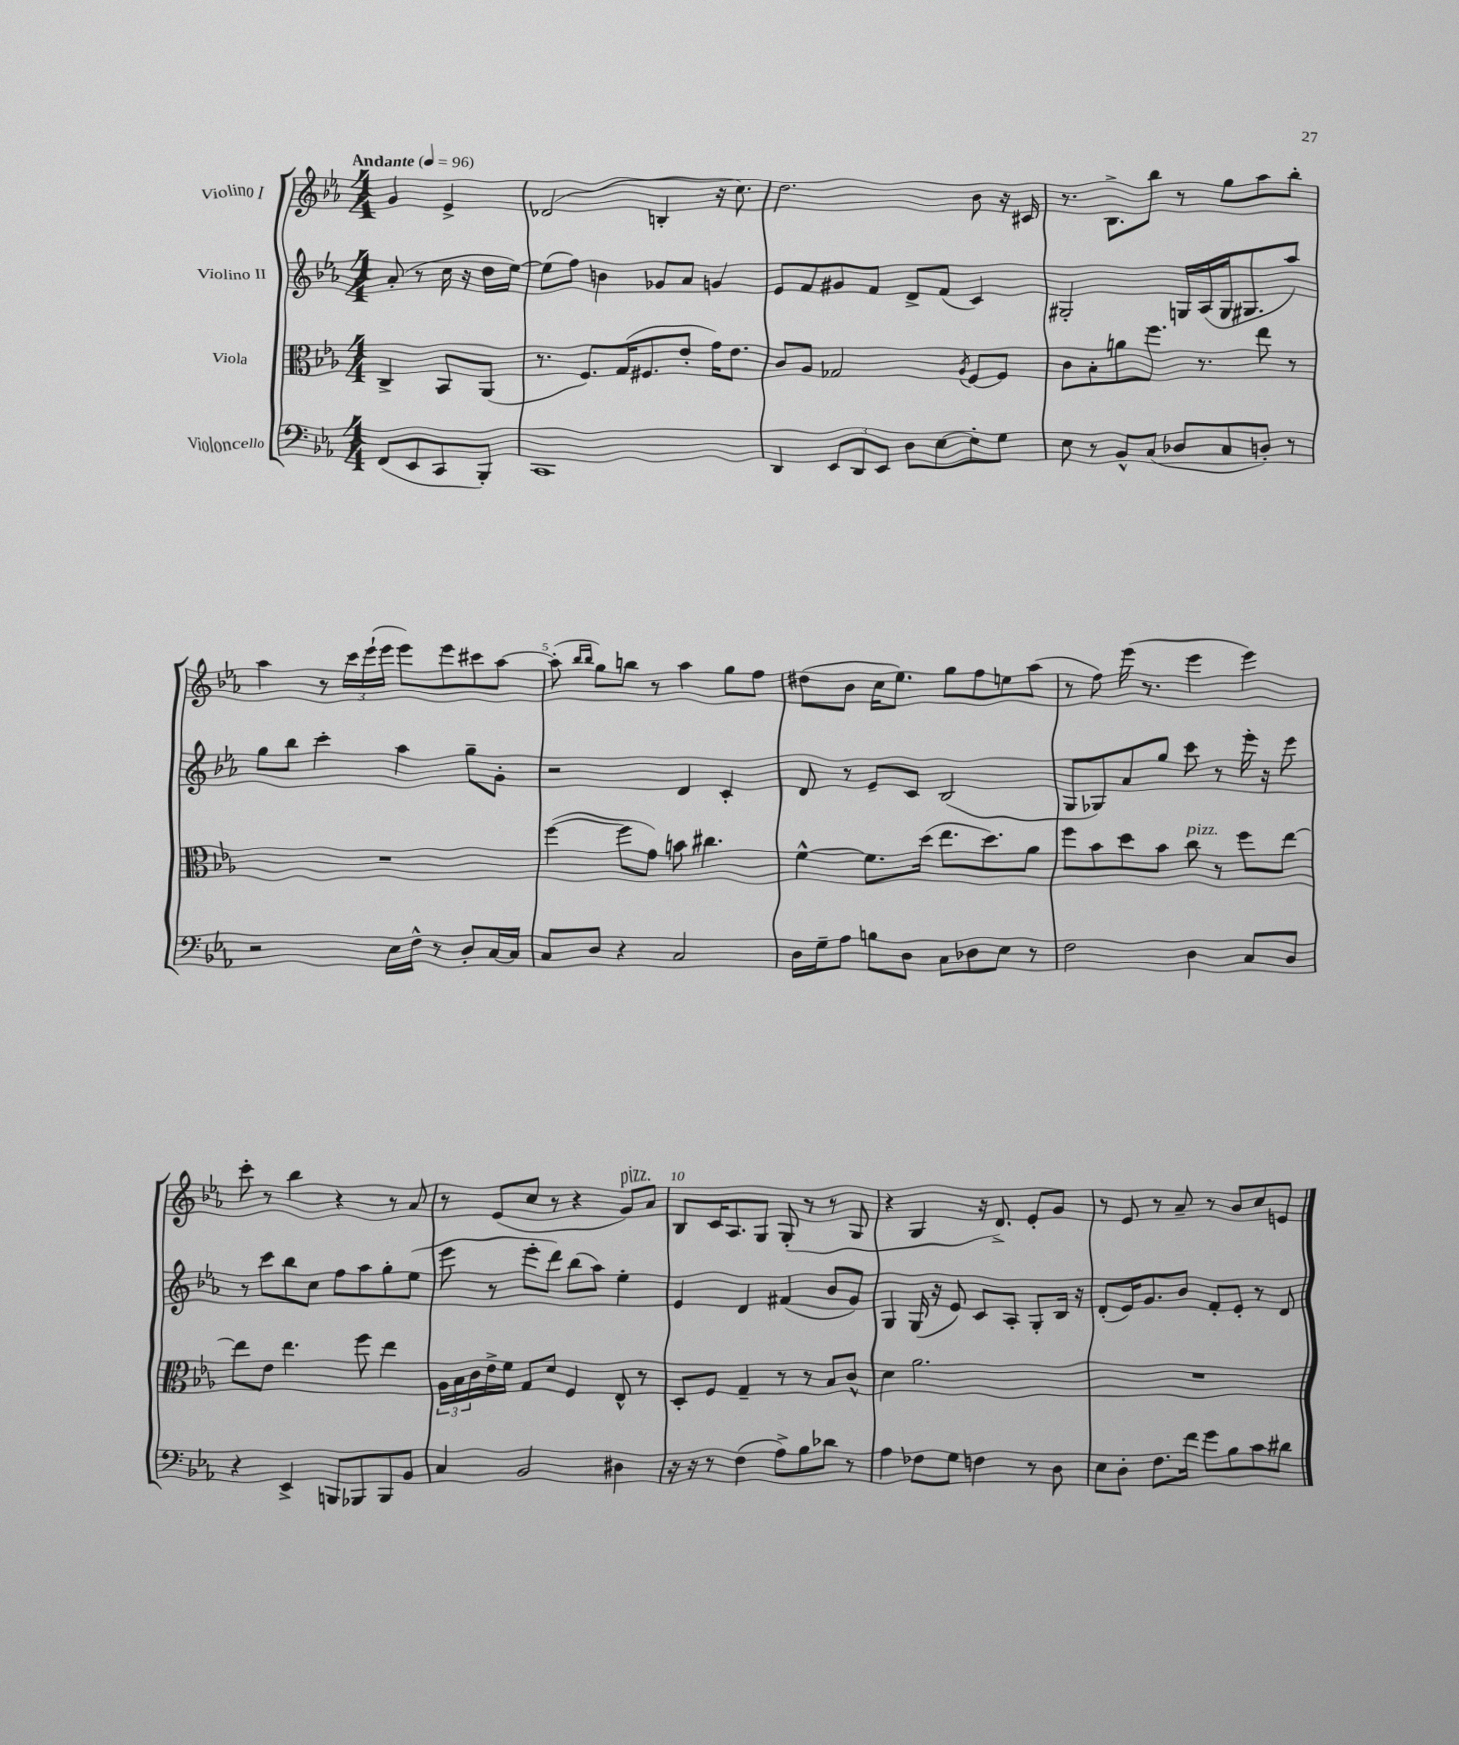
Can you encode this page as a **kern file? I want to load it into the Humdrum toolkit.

**kern	**kern	**kern	**kern
*staff4	*staff3	*staff2	*staff1
*clefF4	*clefC3	*clefG2	*clefG2
*k[b-e-a-]	*k[b-e-a-]	*k[b-e-a-]	*k[b-e-a-]
*M4/4	*M4/4	*M4/4	*M4/4
*MM96	*MM96	*MM96	*MM96
(8FF	4C^	(8a-'	4g
8EE-	.	8r	.
8CC	8BB-	16cc	4e-^
.	.	16r	.
8BBB-')	(8AA-	16dd	.
.	.	[16ee-)	.
=	=	=	=
1CC	8.r	(8ee-]	(2d-
.	.	8ff)	.
.	8.F)	.	.
.	.	4b	.
.	(16G	.	.
.	8.F#	.	.
.	.	8g-	4B'
.	8e-'	8a-	.
.	16g)	4g	16r
.	8.e-	.	8.cc)
=	=	=	=
4DD	8c	8e-	2.dd
.	8A-	8f	.
12EE-	2G-	8g#	.
12DD	.	.	.
.	.	8f	.
12EE-	.	.	.
8D	.	8d^	.
[8E-	.	(8f	.
.	8qA-	.	.
8E-']	[8F	4c)	8b-
8G	8F]	.	16r
.	.	.	16c#
=	=	=	=
8E-	8c	2G#'	8.r
8r	8B-'	.	.
.	.	.	8.B-^
8BB-^^	8a	.	.
(8C	8.ff	.	8bb-
8D-	.	16G	8r
.	8.r	(16A-	.
8C	.	16G	8gg
.	.	8.G#	.
8D')	8ee-	.	8aa-
8r	8r	8aa-)	8bb-'
=	=	=	=
2r	1r	8gg	4aa-
.	.	8bb-	.
.	.	4ccc'	8r
.	.	.	24ccc
.	.	.	(24eee-`
.	.	.	24eee-
16E-	.	4aa-	8eee-)
16F^^	.	.	.
8r	.	.	8eee-
8D'	.	8gg~	8ccc#
[16C	.	8g'	[8aa-
16C]	.	.	.
=	=	=	=
8C	([4ff	2r	(8aa-']
.	.	.	16qqbb-
.	.	.	16qqbb-
8D	.	.	8gg)
4r	8ff]	.	8bb
.	8g)	.	8r
2C	8b	4d	4aa-
.	4.cc#	.	.
.	.	4c'	8gg
.	.	.	8ff
=	=	=	=
16D	[4f^^	8d	(8dd#
16G~	.	.	.
8A-	.	8r	8b-
8B	8.f]	8e-~	16cc
.	.	.	8.ee-)
8D	.	8c	.
.	(16dd	.	.
8C	8.ee-	(2B-	8gg
8D-	.	.	8ff
.	8.dd)	.	.
8E-	.	.	8ee
8r	8a-	.	(8aa-
=	=	=	=
2F	8ff	8G	8r
.	8b-	8G-)	8ff)
.	8dd	8a-	(16eee-
.	.	.	8.r
.	8b-	8gg	.
4D	8cc	8ccc	4eee-
.	8r	8r	.
8C	8ff	16eee-'	4eee-)
.	.	16r	.
8D	[8ee-	8eee-	.
=	=	=	=
4r	8ee-]	8r	8ccc'
.	8e-	8ccc	8r
4EE-^	4.ee-	8bb-	4bb-
.	.	8cc	.
8BBB	.	8ff	4r
8BBB-	8ff	8aa-	.
8BBB-	4ee-	8gg'	8r
8BB-	.	(8ee-	8a-
=	=	=	=
4C	24A-	8eee-	8r
.	24B-	.	.
.	24c	.	.
.	16e-^	8r	(8e-
.	16f	.	.
2BB-	8G	8eee-'	8cc
.	8d	8ddd)	8r
.	4F	(8bb-	4r
.	.	8aa-)	.
4D#	8E-^^	4ee-'	8g)
.	8r	.	8a-
=	=	=	=
16r	8D'	4e-	8B-
16r	.	.	.
8r	8F	.	16c
.	.	.	8.A-
(4F	4G~	4d	.
.	.	.	8G
8A-^)	8r	(4f#	(8G'
8B-	8r	.	8r
8d-	8B-	8b-	8r
8r	8c^^	8g)	8G
=	=	=	=
4A-	4d	4G	4r
8F-	2.a-	(16G	4G
.	.	16r	.
8G	.	8e-)	.
4F	.	8c	16r
.	.	.	8.d^)
.	.	8A-'	.
8r	.	8G'	8e-'
8D	.	16B-	8g
.	.	16r	.
=	=	=	=
8E-	1r	(8d'	8r
8D'	.	16e-)	8e-
.	.	8.g	.
8.F	.	.	8r
.	.	8b-	8a-~
16f	.	.	.
8g	.	8f'	8r
8B-	.	8e-'	8b-
8c	.	8r	8cc
8d#	.	8d	8e
==	==	==	==
*-	*-	*-	*-
